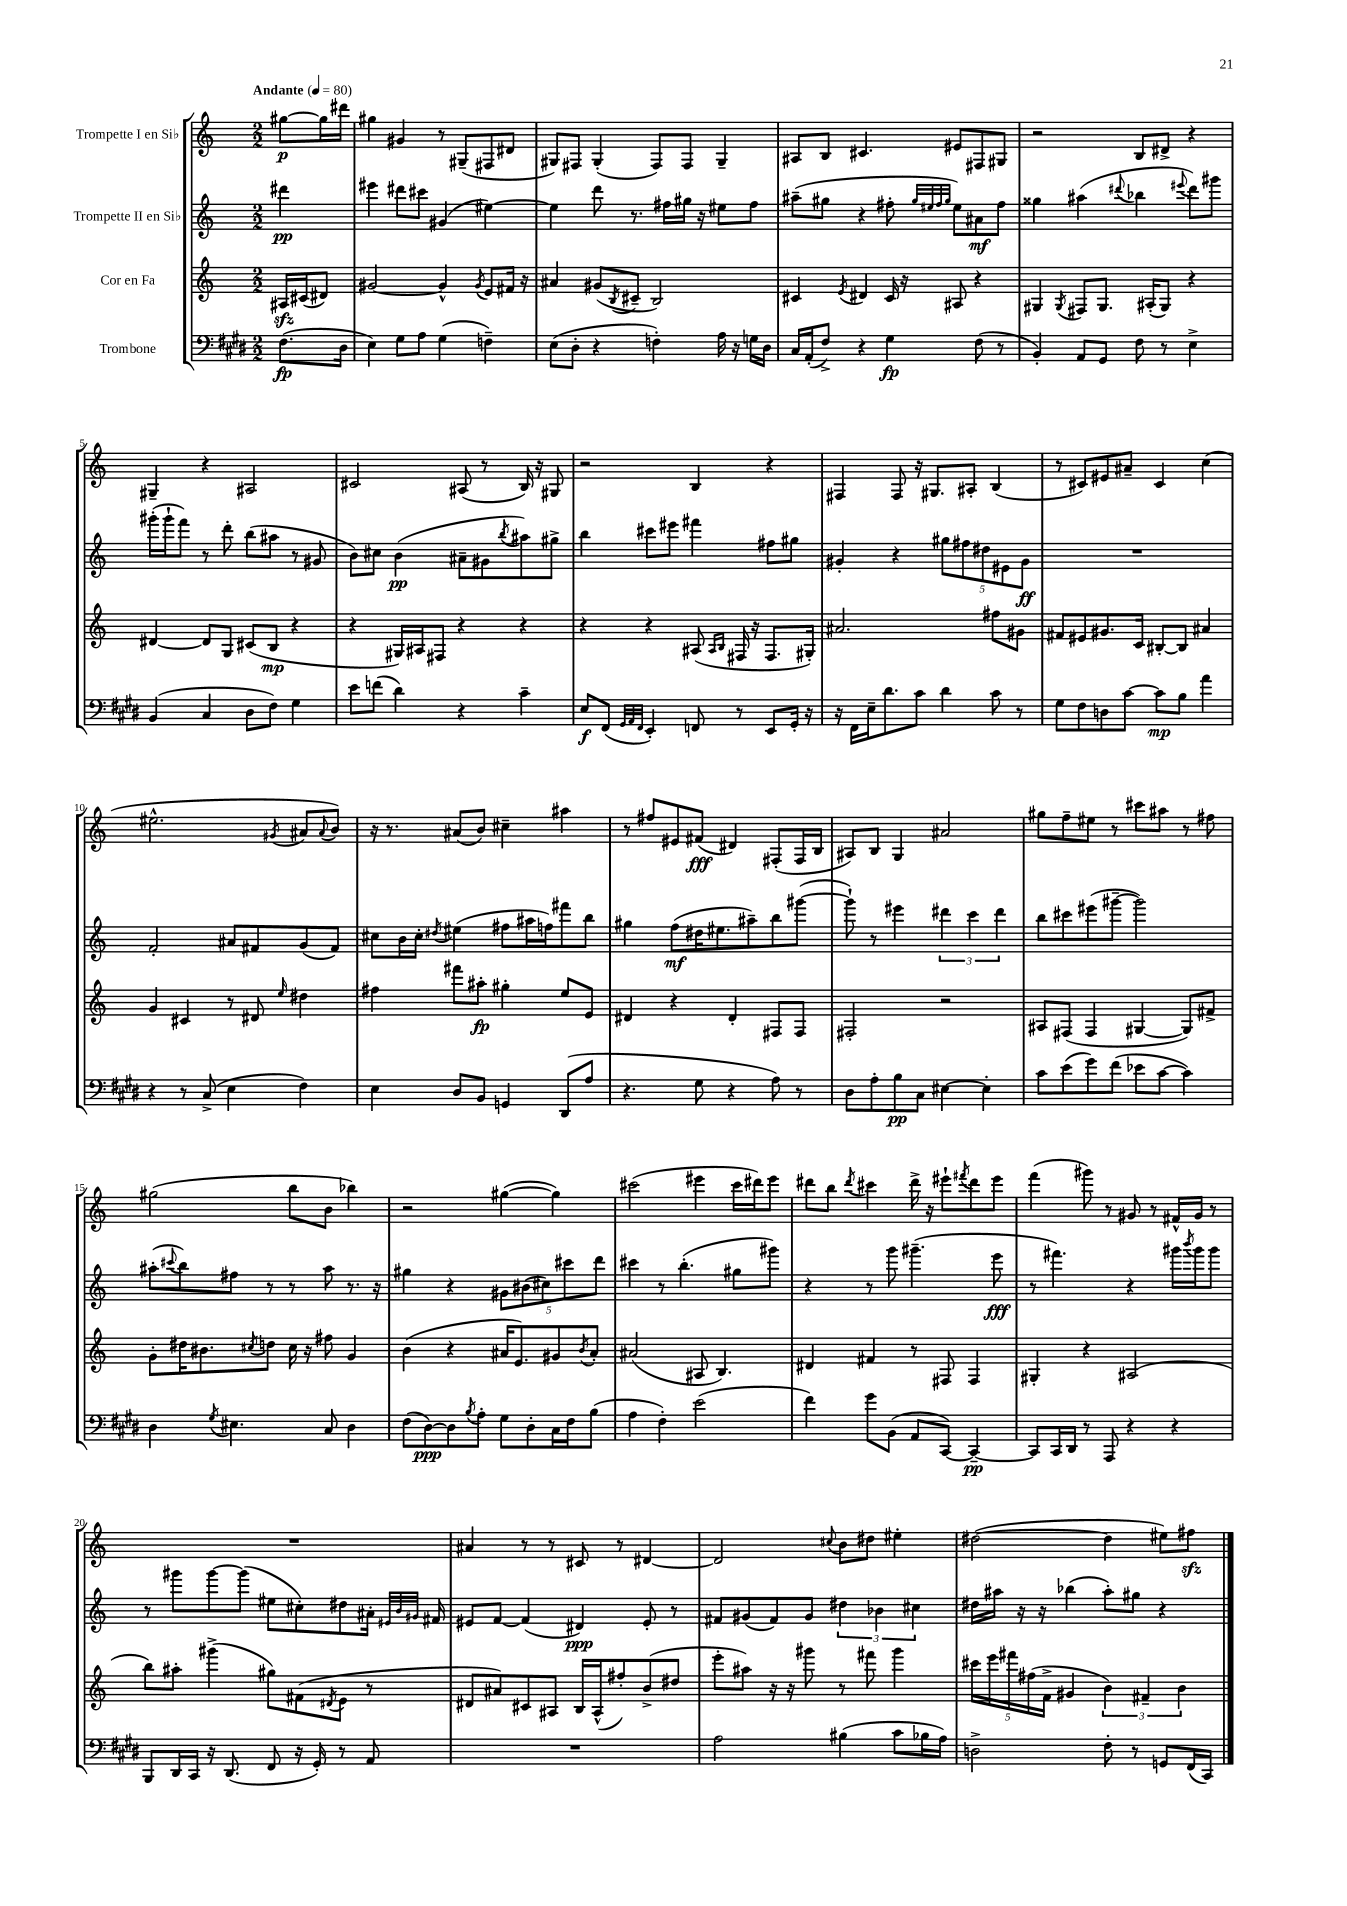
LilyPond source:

<<
\new StaffGroup <<
\new Staff = "s0" \with { instrumentName = "Trompette I en Sib" } {
    \clef treble \key c \major \numericTimeSignature \time 2/2 \partial 4 \tempo "Andante" 4 = 80
    gis''8~\p gis''16 dis'''16 |
    gis''4 gis'4 r8 gis8--( fis8 dis'8 |
    gis8) fis8 gis4-.( fis8) fis8 gis4-- |
    ais8 b8 cis'4. eis'8 fis8 gis8 |
    r2 b8 dis'8-> r4 |
    gis4-- r4 ais2 |
    cis'2 ais8( r8 b16) r16 gis8 |
    r2 b4 r4 |
    fis4 fis8 r16 gis8. ais8-. b4( |
    r8 cis'8) eis'8 ais'8-- cis'4 c''4( |
    eis''2.-^ \acciaccatura { gis'8 } ais'8 \appoggiatura { ais'8 } b'8) |
    r16 r8. ais'8( b'8) cis''4-- ais''4 |
    r8 fis''8 eis'8 fis'8\fff( dis'4) fis8-.( fis16 b16 |
    ais8) b8 g4 ais'2 |
    gis''8 f''8-- eis''8 r8 cis'''8 ais''8 r8 fis''8 |
    gis''2( b''8 b'8 bes''4) |
    r2 gis''4~( gis''4) |
    cis'''2( eis'''4 cis'''16 dis'''16) eis'''8 |
    dis'''8 b''8 \acciaccatura { dis'''8 } cis'''4 dis'''16-> r16 eis'''8-! \acciaccatura { fis'''8 } dis'''8 eis'''8 |
    f'''4( gis'''8) r8 gis'8 r8 fis'16-^ gis'16 r8 |
    R1 |
    ais'4 r8 r8 cis'8 r8 dis'4~ |
    dis'2 \appoggiatura { cis''8 } b'8 dis''8 eis''4-. |
    dis''2~( dis''4 eis''8) fis''8\sfz \bar "|." |
}
\new Staff = "s1" \with { instrumentName = "Trompette II en Sib" } {
    \clef treble \key c \major \numericTimeSignature \time 2/2 \partial 4
    dis'''4\pp |
    eis'''4 dis'''8 cis'''8 gis'4( eis''4~) |
    eis''4 d'''8 r8. fis''16 gis''16 r16 eis''8 fis''8 |
    ais''8--( gis''8 r4 fis''8-. \grace { gis''32 eis''32 fis''32 gis''32 } eis''8) ais'8\mf fis''8 |
    gisis''4 ais''4( \appoggiatura { dis'''8 } bes''4 \appoggiatura { eis'''8 } dis'''8) gis'''8 |
    gis'''16-.( gis'''16-! f'''8) r8 d'''8-. b''8( ais''8 r8 gis'8 |
    b'8) cis''8 b'4\pp( ais'8-- gis'8 \acciaccatura { b''8 } ais''8) gis''8-> |
    b''4 cis'''8 eis'''8 fis'''4 fis''8 gis''8 |
    gis'4-. r4 \tuplet 5/4 { gis''8 fis''8 dis''8 eis'8 gis'8\ff } |
    R1 |
    f'2-. ais'8 fis'8 g'8( fis'8) |
    cis''8 b'16 cis''16-. \acciaccatura { dis''8 } eis''4( fis''8 ais''16 f''16) fis'''8 b''8 |
    gis''4 f''8\mf( dis''16 eis''8. ais''8--) b''8 gis'''8~( |
    gis'''8-!) r8 eis'''4 \tuplet 3/2 { dis'''4 c'''4 dis'''4 } |
    b''8 cis'''8 eis'''8( gis'''8~-- gis'''2) |
    ais''8-.( \appoggiatura { cis'''8 } b''8) fis''8 r8 r8 ais''8 r8. r16 |
    gis''4 r4 \tuplet 5/4 { gis'8 bis'8( cis''8) cis'''8 d'''8 } |
    cis'''4 r8 b''4.-.( gis''8 gis'''8) |
    r4 r8 g'''8 gis'''4.--( e'''8\fff |
    r8 fis'''4.) r4 gis'''16 \acciaccatura { b'''8 } gis'''16 gis'''8 |
    r8 gis'''8 gis'''8~ gis'''8( eis''8 cis''8-.) dis''8 ais'16-. \grace { eis'32 b'32 gis'32 } fis'16 |
    eis'8 f'8~ f'4( dis'4\ppp) eis'8-. r8 |
    fis'8 gis'8( fis'8) gis'8 \tuplet 3/2 { dis''4 bes'4 cis''4 } |
    dis''16 ais''16 r16 r16 bes''4( ais''8-.) gis''8 r4 \bar "|." |
}
\new Staff = "s2" \with { instrumentName = "Cor en Fa" } {
    \clef treble \key c \major \numericTimeSignature \time 2/2 \partial 4
    ais16\sfz cis'16( dis'8) |
    gis'2~ gis'4-^ \acciaccatura { gis'8 } e'8 fis'16 r16 |
    ais'4 gis'8( \acciaccatura { b8 } cis'8-- b2) |
    cis'4 \acciaccatura { e'8 } dis'4 cis'16 r16 ais8 r4 |
    gis4 \acciaccatura { gis8 } fis8 gis8. ais16-.( gis8) r4 |
    dis'4~ dis'8 g8 cis'8( b8\mp r4 |
    r4 gis16) ais16 fis8 r4 r4 |
    r4 r4 ais8( \grace { ais16 b16 } fis16 r16 fis8. gis16-.) |
    ais'2. fis''8 gis'8 |
    fis'8 eis'8 gis'8. c'16 bis8~-. bis8 ais'4 |
    g'4 cis'4 r8 dis'8 \grace { e''16 } dis''4 |
    fis''4 fis'''8 ais''8-.\fp gis''4-. e''8 e'8 |
    dis'4 r4 dis'4-. fis8 fis8 |
    fis2-. r2 |
    ais8 fis8( fis4 gis4~ gis8) fis'8-> |
    g'8-. dis''16 bis'8. \acciaccatura { cis''8 } d''8 cis''16 r16 fis''8 g'4 |
    b'4( r4 ais'16 e'8.) gis'8 \acciaccatura { b'8 } ais'8-. |
    ais'2( ais8 b4.) |
    dis'4 fis'4 r8 fis8 fis4 |
    gis4-. r4 ais2( |
    b''8) ais''8-. gis'''4->( gis''8) fis'8( \acciaccatura { dis'8 } e'8 r8 |
    dis'8 ais'8) cis'8 ais8 b16 ais16-^( fis''8-.) b'8->( dis''8 |
    e'''8-. ais''8) r16 r16 gis'''8 r8 fis'''8 gis'''4 |
    \tuplet 5/4 { cis'''16 e'''16 fis'''16 fis''16( f'16-> } gis'4 \tuplet 3/2 { b'4) fis'4-- b'4 } \bar "|." |
}
\new Staff = "s3" \with { instrumentName = "Trombone" } {
    \clef bass \key e \major \numericTimeSignature \time 2/2 \partial 4
    fis8.\fp( dis16 |
    e4) gis8 a8 gis4( f4--) |
    e8( dis8-. r4 f4-.) a16 r16 g16 dis16 |
    cis16 a,16-.( fis8->) r4 gis4\fp fis8( r8 |
    b,4-.) a,8 gis,8 fis8 r8 e4-> |
    b,4( cis4 dis8 fis8) gis4 |
    e'8 f'8( dis'4) r4 cis'4-- |
    e8\f fis,8( \grace { gis,32 a,32 fis,32 } e,4-.) f,8 r8 e,8 gis,16-. r16 |
    r16 fis,16 e16-- dis'8. cis'8 dis'4 cis'8 r8 |
    gis8 fis8 d8 cis'8~ cis'8\mp b8 a'4 |
    r4 r8 cis8->( e4 fis4) |
    e4 dis8 b,8 g,4 dis,8( a8 |
    r4. gis8 r4 a8) r8 |
    dis8 a8-. b8\pp cis8 eis4~ eis4-. |
    cis'8 e'8( gis'8) fis'8( ees'8 cis'8~ cis'4) |
    dis4 \acciaccatura { gis8 } eis4. cis8 dis4 |
    fis8( dis8~\ppp) dis8 \acciaccatura { b8 } a8-. gis8 dis8-. cis16 fis16 b8( |
    a4 fis4-.) e'2( |
    fis'4) gis'8 b,8( a,8 cis,8~) cis,4~--\pp |
    cis,8 cis,16 dis,16 r8 a,,8 r4 r4 |
    b,,8 dis,16 cis,16 r16 dis,8.( fis,8 r16 gis,16-.) r8 a,8 |
    R1 |
    a2 bis4( cis'8 bes16 a16) |
    d2-> fis8-. r8 g,8 fis,16( cis,16) \bar "|." |
}
>>
>>
